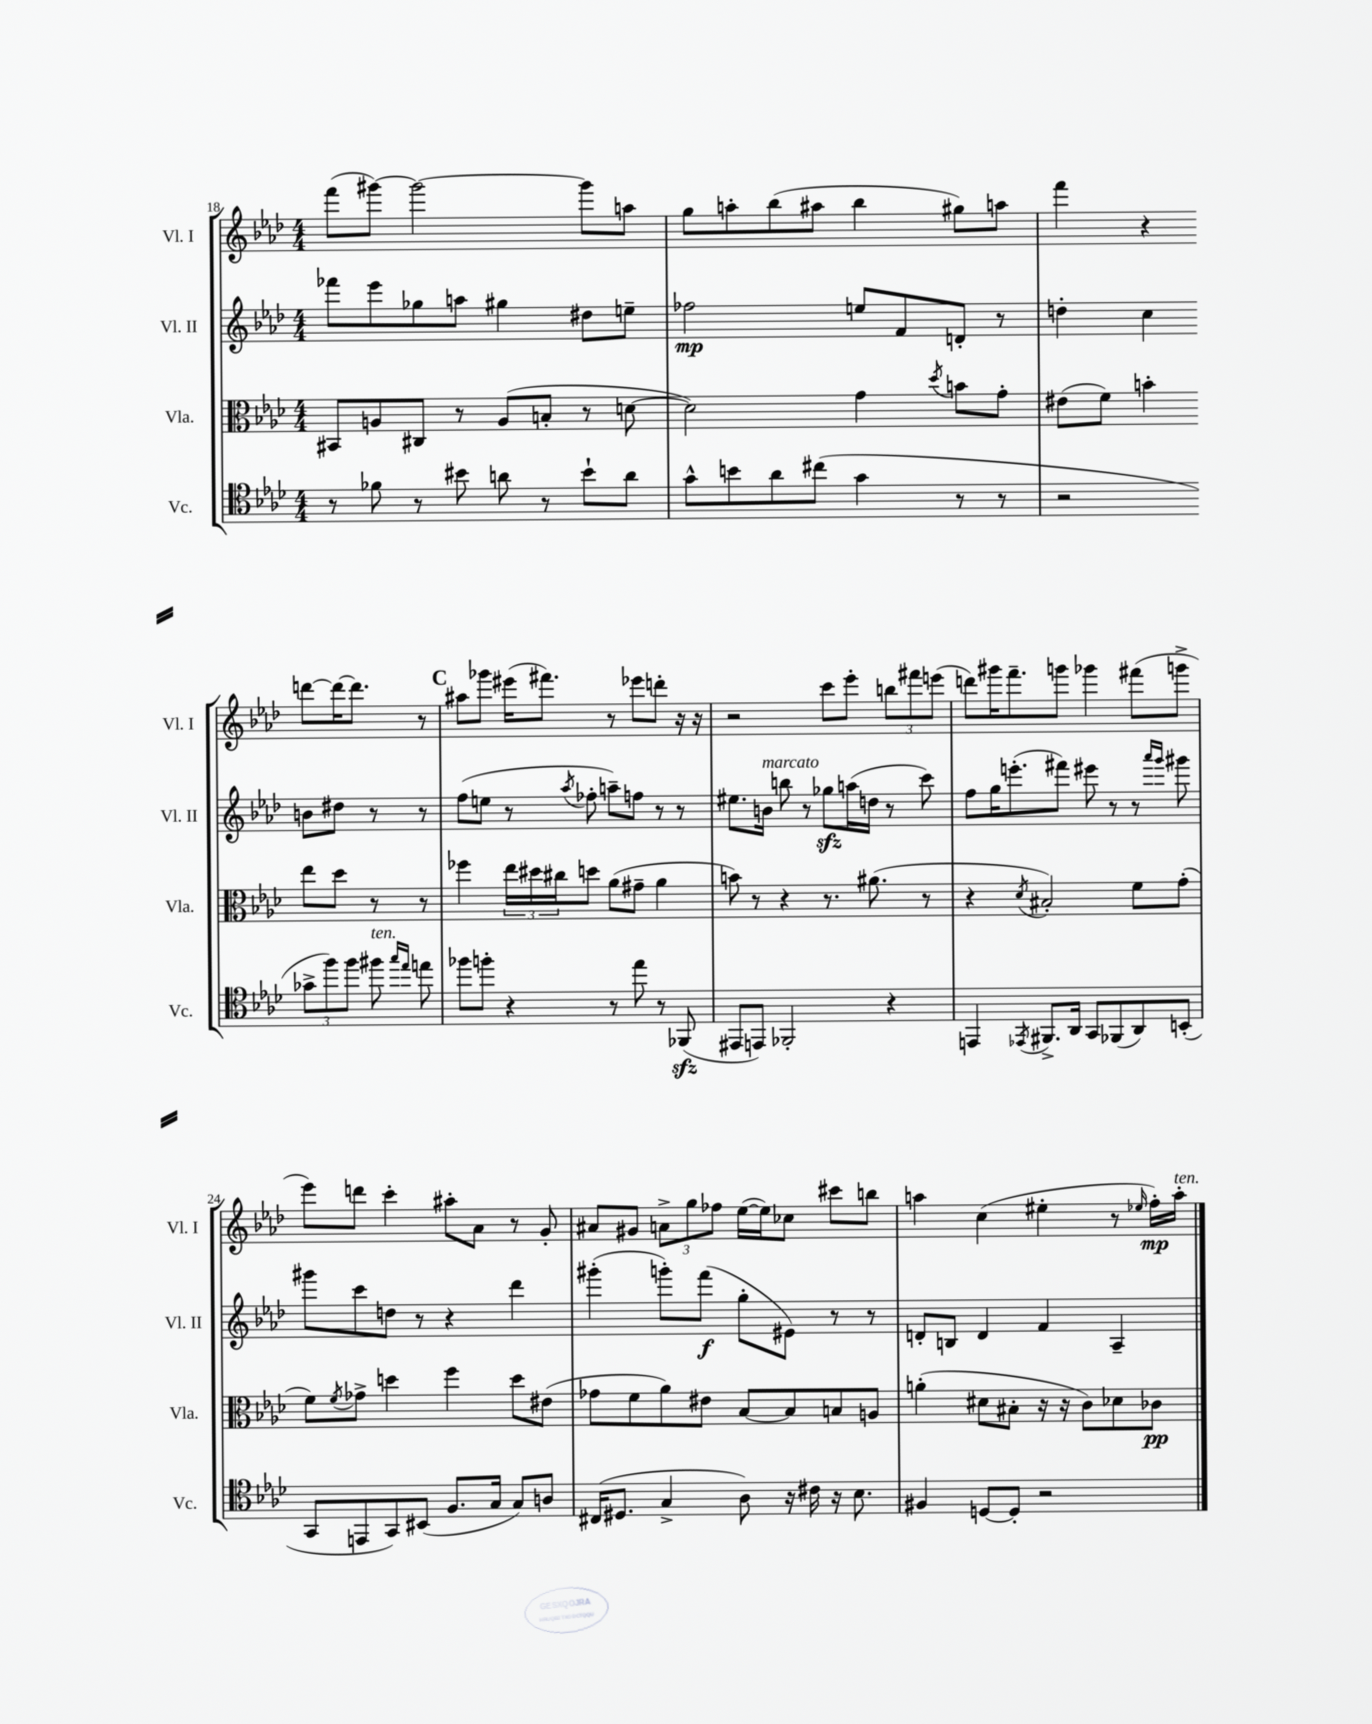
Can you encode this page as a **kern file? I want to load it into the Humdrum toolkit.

**kern	**kern	**dynam	**kern	**dynam	**kern	**dynam
*part4	*part3	*part3	*part2	*part2	*part1	*part1
*staff4	*staff3	*staff3	*staff2	*staff2	*staff1	*staff1
*I"Vc.	*I"Vla.	*	*I"Vl. II	*	*I"Vl. I	*
*I'Vc.	*I'Vla.	*	*I'Vl. II	*	*I'Vl. I	*
*clefC4	*clefC3	*	*clefG2	*	*clefG2	*
*k[b-e-a-d-]	*k[b-e-a-d-]	*	*k[b-e-a-d-]	*	*k[b-e-a-d-]	*
*M4/4	*M4/4	*	*M4/4	*	*M4/4	*
=18	=18	=18	=18	=18	=18	=18
8r	8BB#X/L	.	8fff-X\L	.	(8fff\L	.
8f-X\	8An/	.	8eee-\	.	[8ggg#X\J)	.
8r	8C#X/J	.	8gg-X\	.	2ggg#\_	.
8b#X\	8r	.	8aan\J	.	.	.
8an\	(8A/L	.	4gg#X\	.	.	.
8r	8Bn'/J	.	.	.	.	.
8b#`\L	8r	.	8dd#X\L	.	8ggg#\L]	.
8a\J	[8dn\	.	8een~\J	.	8aan\J	.
=19	=19	=19	=19	=19	=19	=19
8g^^\L	2d\])	.	2ff-X\	mp	8gg\L	.
8bn\	.	.	.	.	8aan'\	.
8a-\	.	.	.	.	(8bb-\	.
(8cc#X\J	.	.	.	.	8aa#X\J	.
4g\	4g\	.	8een/L	.	4bb-\	.
.	.	.	8f/	.	.	.
.	8qdd-/	.	.	.	.	.
8r	8bn\L	.	8dn'/J	.	8gg#X\L)	.
8r	8g'\J	.	8r	.	8aan\J	.
=20	=20	=20	=20	=20	=20	=20
2r	(8e#X\L	.	4ddn'\	.	4fff\	.
.	8f\J)	.	.	.	.	.
.	4bn'\	.	4cc\	.	4r	.
12g-X^\L	8ee-\L	.	8bn\L	.	[8dddn\L	.
12ff\)	.	.	.	.	.	.
.	8dd-\J	.	8dd#X\J	.	16ddd\K_	.
12ff\J	.	.	.	.	.	.
.	.	.	.	.	8.ddd\J]	.
!LO:TX:a:i:t=ten.	!	!	!	!	!	!
8ff#X\	8r	.	8r	.	.	.
16qqgg/LL	.	.	.	.	.	.
16qqee-/JJ	.	.	.	.	.	.
8een\	8r	.	8r	.	8r	.
!!LO:LB:g=z
!!LO:REH:place=s1:t=C
=21	=21	=21	=21	=21	=21	=21
8ff-X\L	4ff-X\	.	(8ff\L	.	8aa#X\L	.
8ffn'\J	.	.	8een\J	.	8ggg-X\J	.
4r	24ee-\LL	.	8r	.	(16eee#X\KL	.
.	24dd#X\	.	.	.	.	.
.	.	.	.	.	8.fff#X\J)	.
.	24cc#X\J	.	.	.	.	.
.	.	.	8qaa-/	.	.	.
.	8ddn\J	.	8ff-X'\	.	.	.
8r	(8a-\L	.	8aan~\L)	.	8r	.
8ee-\	8g#X~\J	.	8ffn\J	.	8eee-X\L	.
8r	4a-\	.	8r	.	8dddn'\J	.
(8FF-Xzz/	.	.	8r	.	16r	.
.	.	.	.	.	16r	.
=22	=22	=22	=22	=22	=22	=22
8EE#X/L	8bn\)	.	8.ee#X\L	.	2r	.
8EEn/J)	8r	.	.	.	.	.
!	!	!	!LO:TX:a:i:t=marcato	!	!	!
.	.	.	16bn\Jk	.	.	.
2FF-X'/	4r	.	8bbn\	.	.	.
.	.	.	8r	.	.	.
.	8.r	.	8gg-Xzz\L	.	8ccc\L	.
.	.	.	(16aan\L	.	8eee-'\J	.
.	(8.a#X\	.	16ddn\JJ	.	.	.
4r	.	.	8r	.	12bbn\L	.
.	.	.	.	.	12fff#X\	.
.	8r	.	8ccc\)	.	.	.
.	.	.	.	.	(12eeen\J	.
=23	=23	=23	=23	=23	=23	=23
4EEn/	4r	.	8ff\L	.	8dddn\L)	.
.	.	.	16gg\K	.	16ggg#X\K	.
.	.	.	(8.eeen'\	.	8.fff~\	.
8qEE-X/	8qd-/	.	.	.	.	.
8.FF#X^/L	2B#X'/)	.	.	.	.	.
.	.	.	8fff#X\J)	.	8gggn\J	.
16AA-/Jk	.	.	.	.	.	.
8GG/L	.	.	8eee#X\	.	4ggg-X\	.
(8FF-X/	.	.	8r	.	.	.
8AA-/)	8f\L	.	8r	.	(8fff#X\L	.
.	.	.	16qqaaa-/LL	.	.	.
.	.	.	16qqggg/JJ	.	.	.
(8BBn'/J	(8g'\J	.	8ggg#X\	.	8gggn^\J	.
!!LO:LB:g=z
=24	=24	=24	=24	=24	=24	=24
8GG/L	8f\L)	.	8ggg#X\L	.	8eee-\L)	.
.	8qf/	.	.	.	.	.
8EEn/	8g-X^\J	.	8ccc\	.	8dddn\J	.
8GG/)	4ddn\	.	8ddn\J	.	4ccc'\	.
(8BB#X/J	.	.	8r	.	.	.
8.F/L	4ff\	.	4r	.	8aa#X'\L	.
.	.	.	.	.	8a-\J	.
16G/Jk	.	.	.	.	.	.
8G/L)	8dd\L	.	4ddd-\	.	8r	.
8An/J	(8e#X\J	.	.	.	8g'/	.
=25	=25	=25	=25	=25	=25	=25
(16C#X/KL	8g-X\L	.	(4ggg#X'\	.	8a#X/L	.
8.D#X/J	.	.	.	.	.	.
.	8f\	.	.	.	8g#X/J	.
4G^/	8a-\)	.	8gggn'\L)	.	12an^\L	.
.	.	.	.	.	12gg\	.
.	8e#X\J	.	(8fff\J	f	.	.
.	.	.	.	.	12ff-X\J	.
8A-\)	[8B-/L	.	8gg'\L	.	([16ee-\LL	.
.	.	.	.	.	16ee-\J])	.
16r	8B-/]	.	8e#X\J)	.	8cc-X\J	.
16c#X\	.	.	.	.	.	.
16r	8Bn/	.	8r	.	8ccc#X\L	.
8.B-\	.	.	.	.	.	.
.	8An/J	.	8r	.	8bbn\J	.
=26	=26	=26	=26	=26	=26	=26
4F#X/	(4an'\	.	8dn'/L	.	4aan\	.
.	.	.	8Bn/J	.	.	.
[8Dn/L	8d#X\L	.	4d/	.	(4cc\	.
8D'/J]	8B#X'\J	.	.	.	.	.
2r	16r	.	4f/	.	4ee#X'\	.
.	16r	.	.	.	.	.
.	8c\L)	.	.	.	.	.
.	8d-X\	.	4A-~/	.	8r	.
.	.	.	.	.	16qqee-X/	.
.	8c-X\J	pp	.	.	16ff'\LL)	mp
!	!	!	!	!	!LO:TX:a:i:t=ten.	!
.	.	.	.	.	16aa'\JJ	.
==	==	==	==	==	==	==
*-	*-	*-	*-	*-	*-	*-
